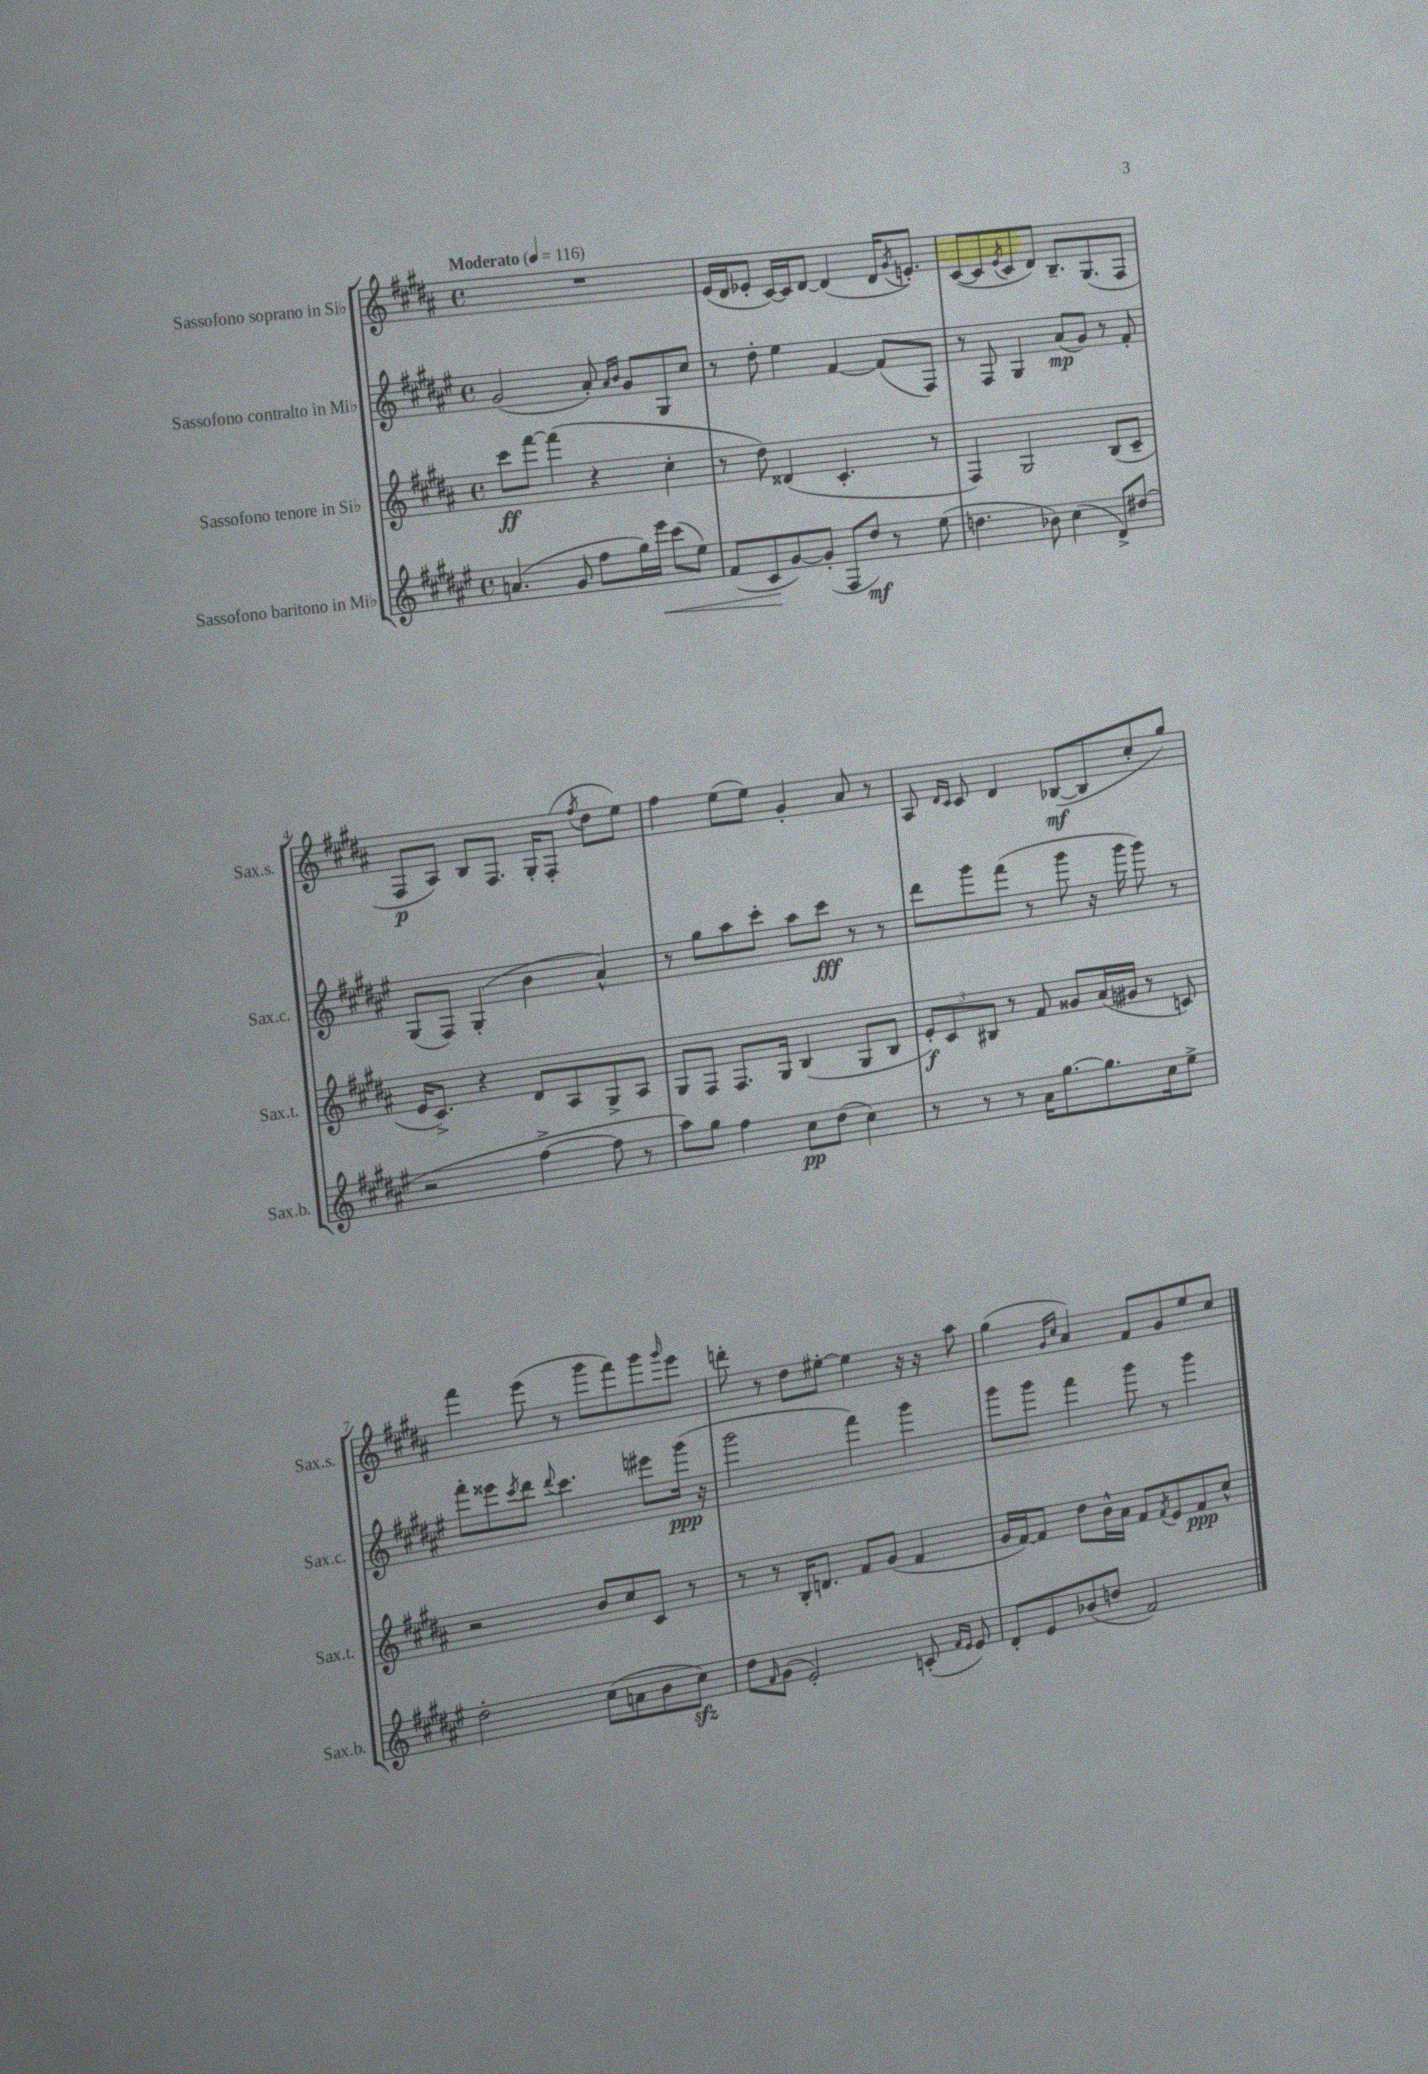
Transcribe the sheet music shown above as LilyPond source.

<<
\new StaffGroup <<
\new Staff = "s0" \with { instrumentName = "Sassofono soprano in Sib" shortInstrumentName = "Sax.s." } {
    \clef treble \key b \major \defaultTimeSignature \time 4/4 \tempo "Moderato" 4 = 116
    R1 |
    e'16( dis'16 ees'8-. cis'16~) cis'16 dis'8~ dis'4( dis'16 \acciaccatura { gis'8 } e'8.-.) |
    cis'8~( cis'8 \acciaccatura { e'8 } cis'8 dis'8) b8.-- gis8.( fis8 |
    fis8\p ais8) b8 fis8. gis16-. fis8-.( \acciaccatura { fis''8 } dis''8 e''8) |
    fis''4 e''8( e''8) gis'4-. ais'8 r8 |
    ais8 \grace { dis'16 cis'16 } cis'8 dis'4 bes8~\mf( bes8 cis''8-. gis''8) |
    fis'''4 e'''8( r8 gis'''8 fis'''8) gis'''8 \grace { gis'''16 } e'''8 |
    d'''8-. r8 dis''8 eis''8~-. eis''4 r16 r16 ais''8 |
    gis''4( \grace { gis'16 cis''16 } ais'4) fis'8 gis'8 e''8 cis''8 \bar "|." |
}
\new Staff = "s1" \with { instrumentName = "Sassofono contralto in Mib" shortInstrumentName = "Sax.c." } {
    \clef treble \key fis \major \defaultTimeSignature \time 4/4
    gis'2( ais'8-.) \grace { ais'16 b'16 } gis'8 gis8 cis''8 |
    r8 dis''8-. eis''4 fis'4~ fis'8( fis8) |
    r8 fis8 gis4 ais'8\mp( gis'8) r8 fis'8-. |
    gis8( fis8) gis4-.( b'4 ais'4-^) |
    r8 gis''8 ais''8 cis'''8-. ais''8 cis'''8\fff r8 r8 |
    dis'''8 gis'''8 fis'''8( r8 gis'''8 r16 gis'''16 gis'''8) r8 |
    fis'''8-. eisis'''8 \acciaccatura { cis'''8 } dis'''8 \appoggiatura { dis'''8 } cis'''4. eis'''8 gis'''16\ppp( r16 |
    gis'''2 fis'''4) gis'''4 |
    gis'''8 gis'''8 fis'''4 gis'''8 r8 gis'''4 \bar "|." |
}
\new Staff = "s2" \with { instrumentName = "Sassofono tenore in Sib" shortInstrumentName = "Sax.t." } {
    \clef treble \key b \major \defaultTimeSignature \time 4/4
    cis'''8\ff fis'''8~ fis'''4( r4 cis''4-. |
    r8 dis''8) disis'4( cis'4.-. r8 |
    fis4) gis2 b8( cis'8-- |
    e'16 cis'8.->) r4 dis'8 ais8 gis8-> ais8 |
    gis8 fis8 fis8. gis16 b4( gis8 b8 |
    \tuplet 3/2 { e'8-.\f) cis'8 bis8 } r8 fis'8 gisis'8 ais'16( gis'16 r8 c'8) |
    r2 b'8 cis''8 cis'8 r8 |
    r8 r8 b16-. d'8. fis'8 gis'8( fis'4 |
    gis'16 fis'16~) fis'8 dis''8 b'16-^ ais'16 fis'8 \acciaccatura { fis'8 } e'8 fis'8\ppp cis''8-^ \bar "|." |
}
\new Staff = "s3" \with { instrumentName = "Sassofono baritono in Mib" shortInstrumentName = "Sax.b." } {
    \clef treble \key fis \major \defaultTimeSignature \time 4/4
    a'4.( gis'8 fis''8 gis''16) eis'''16\< cis'''8( eis''8) |
    fis'8( cis'8\! gis'8~) gis'8-.( fis8 dis''8\mf) r8 eis''8( |
    d''4. bes'8) cis''4( dis'8->) dis''8( |
    r2 fis''4~-> fis''8 r8 |
    ais''8) gis''8 fis''4 cis''8\pp dis''8( cis''4) |
    r8 r8 r8 ais'16 gis''8.~ gis''8. cis''16 eis''8-> |
    dis''2-. cis''8( a'8 b'8 cis''8\sfz) |
    dis''8 \grace { fis'16 } gis'8( eis'2-.) c'8-.( \grace { fis'16 eis'16 } eis'8) |
    dis'8-. eis'8 bes'8( d''8 fis'2) \bar "|." |
}
>>
>>
